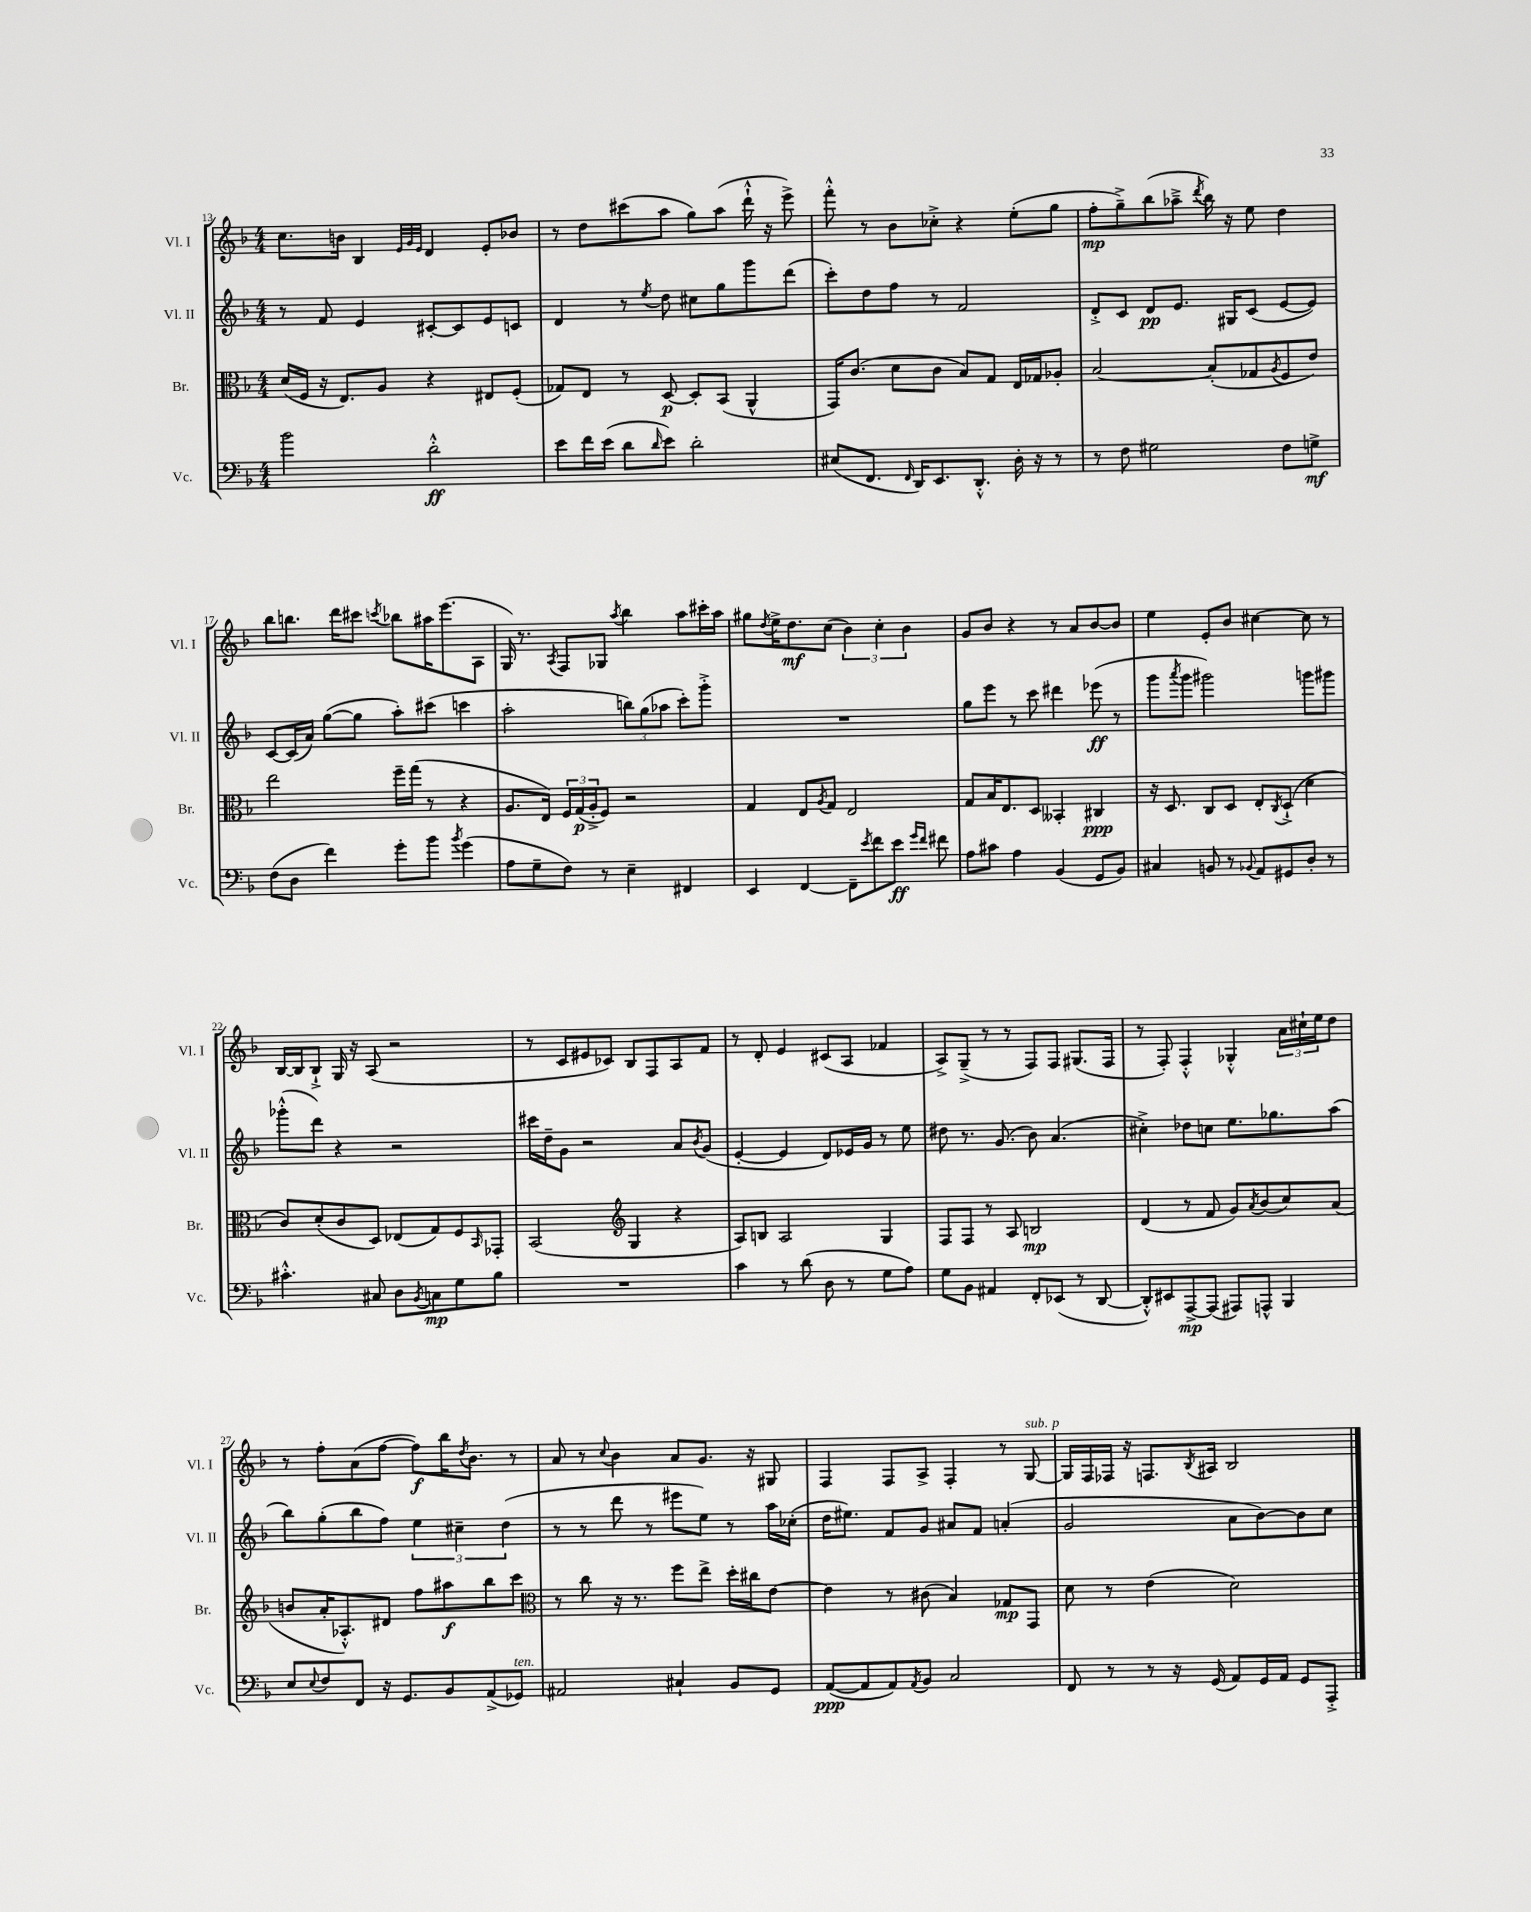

**kern	**kern	**kern	**kern
*staff4	*staff3	*staff2	*staff1
*clefF4	*clefC3	*clefG2	*clefG2
*k[b-]	*k[b-]	*k[b-]	*k[b-]
*M4/4	*M4/4	*M4/4	*M4/4
2b-	(16d	8r	8.cc
.	16F	.	.
.	16r	8f	.
.	8.E)	.	16b
.	.	4e	4B-
.	8A	.	.
.	.	.	32qqe
.	.	.	32qqg
.	.	.	32qqe
2d'^^	4r	[8c#'	4d
.	.	8c#]	.
.	8E#	8e	8e'
.	(8F'	8c	8b-
=	=	=	=
8e	8G-)	4d	8r
16f	8E	.	8dd
(16e	.	.	.
8d	8r	8r	(8ccc#
16qqd	.	8qee	.
8e)	[8D	8dd	8aa
2d'	8D']	8cc#	8gg)
.	(8BB-	8gg	(8aa
.	4AA^^	8ggg	16ddd`^^
.	.	.	16r
.	.	(8ddd	8eee^)
=	=	=	=
(8E#	16GG)	8ccc')	8fff'^^
.	(8.c	.	.
8.FF	.	8dd	8r
.	8d	8ff	8b-
16qqFF	.	.	.
16DD)	.	.	.
8.EE	8c	8r	8cc-'^
.	8B-)	2f	4r
8.DD'^^	.	.	.
.	8G	.	.
16D'	16E	.	(8ee'
16r	16G-	.	.
8r	8A-'	.	8gg
=	=	=	=
8r	[2B-	8d'^	8ff'
8F	.	8c	8gg~^)
2G#	.	8d	(8bb-
.	.	8.e	8aa-~^
.	.	.	8qddd
.	(8B-']	.	16bb-)
.	.	16G#	16r
.	8G-	(8c	8ee
.	8qA	.	.
8F	8F	[8e	4dd
8G^	8e)	8e])	.
=	=	=	=
(8F	2ee	[8c	8bb-
8D	.	(16c]	8.bb
.	.	16a)	.
4f)	.	([8gg	.
.	.	.	16ddd
.	.	8gg]	8ccc#
.	.	.	8qccc
8g'	16ff~	8aa')	8bb-
.	(16gg	.	.
8b-	8r	(8ccc#	16aa#
.	.	.	(8.eee
8qb-	.	.	.
(4g	4r	4ccc	.
.	.	.	8A
=	=	=	=
8A	8.A	2aa'	16G)
.	.	.	8.r
8G~	.	.	.
.	16E)	.	.
.	.	.	8qA
8F)	24F	.	8F
.	(24G	.	.
.	24A'^	.	.
8r	8F)	.	8G-
.	.	.	8qaa
4E~	2r	12bb)	4bb-
.	.	(12gg	.
.	.	12aa-	.
4FF#	.	8ccc')	8aa
.	.	8ggg'^	16ccc#'
.	.	.	16aa
=	=	=	=
4EE	4G	1r	8gg#
.	.	.	8qdd
.	.	.	16ee^
.	.	.	8.dd
[4FF	8E	.	.
.	8qA	.	.
.	8G	.	(8cc
8FF~]	2E	.	6b-)
8qe	.	.	.
8f	.	.	.
.	.	.	6cc'
8e	.	.	.
.	.	.	6b-
16qqg	.	.	.
16qqf	.	.	.
8f#	.	.	.
=	=	=	=
8A	8G	8gg	8g
8c#	16B-	8eee	8b-
.	8.E	.	.
4A	.	8r	4r
.	8D	8ccc	.
(4BB-	4BB--'	4ddd#	8r
.	.	.	8a
8GG	4C#	(8eee-	[8b-
8BB-)	.	8r	8b-]
=	=	=	=
4C#	16r	8ggg	4ee
.	8.D	.	.
.	.	8qaaa	.
.	.	8ggg	.
8BB	8C	2ggg#)	8e'
8r	8D	.	8b-
8qqBB-	.	.	.
8AA	8E'	.	[4cc#
.	8qC	.	.
8GG#	(8D`^	.	.
8D'	4d	8ggg	8cc#]
8r	.	8ggg#	8r
=	=	=	=
4.c#'^^	8c)	(8ggg-'^^	[16B-
.	.	.	16B-]
.	(8d'	8ddd)	8B-`^
.	8c	4r	16G
.	.	.	16r
8C#	8D)	.	(8A
8D	(8E-	2r	2r
8qBB-	.	.	.
8C	8G)	.	.
8G	8F	.	.
.	16qqBB-	.	.
8B-	8GG-'	.	.
=	=	=	=
1r	(2BB-	16ccc#	8r
.	.	16dd~	.
.	.	8g	8c
.	.	2r	8e#
.	.	.	8c-)
*	*clefG2	*	*
.	4G	.	8B-
.	.	.	8F
.	4r	8a	8A
.	.	8qb-	.
.	.	(8g	8f
=	=	=	=
4c	8A)	[4e'	8r
.	8B	.	8d'
8r	2A	4e]	4e
(8d	.	.	.
8D	.	8d)	(8c#
8r	.	16e-	8A
.	.	16g	.
8G	4G	8r	4f-
8A)	.	8ee	.
=	=	=	=
8G	8F	8dd#	8A^)
8BB-	8F	8.r	(8G~^
4AA#	8r	.	8r
.	.	(8.g	.
.	8A	.	8r
8FF'	2B	8b-)	8F)
(8EE-	.	(4.a	8F
8r	.	.	(8.G#
[8DD	.	.	.
.	.	.	16F
=	=	=	=
8DD'^^])	(4d	4cc#'^)	8r
8EE#	.	.	8F')
[8AAA^	8r	8dd-	4F'^^
(8AAA]	8f	8cc	.
8AAA#)	8g)	8.ee	4G-'^^
.	8qa	.	.
8AAA^^	(8b-	.	.
.	.	8.gg-	.
4BBB-	8cc)	.	24a
.	.	.	24cc#`
.	.	.	24ee
.	(8a	(8aa	8dd
=	=	=	=
8E	8b	8bb-)	8r
8qqE	.	.	.
8F	16a'	(8gg'	8ff'
.	8.A-'^^)	.	.
8FF	.	8bb-	(8a
16r	8d#	8ff)	[8ff
8.GG	.	.	.
.	8ff	6ee	8ff])
8BB-	8aa#	.	16bb-
.	.	6cc#~	.
.	.	.	8qdd
.	.	.	8.b-
(8AA^	8bb-	.	.
.	.	(6dd	.
8GG-)	8ccc	.	8r
=	=	=	=
*	*clefC3	*	*
2AA#	8r	8r	8a
.	8cc	8r	8r
.	.	.	8qqcc
.	16r	8ddd	4b-
.	8.r	.	.
.	.	8r	.
4C#`	8ff	8eee#	8a
.	8ee^	8ee)	8.g
8BB-	16dd'	8r	.
.	16cc#	.	16r
8GG	[8e	16aa	8G#
.	.	(16cc-'	.
=	=	=	=
([8AA	4e]	16dd	4F
.	.	8.ee#)	.
8AA]	.	.	.
8AA)	8r	8f	8F
8qAA	.	.	.
8BB-	(8c#	8g	8A^
2C	4B-)	8a#	4F'
.	.	8f	.
.	8G-	(4a'	8r
.	8GG	.	[8G
=	=	=	=
8FF	8d	2g	16G]
.	.	.	16F
8r	8r	.	16F-
.	.	.	16r
8r	(4e	.	8.F
16r	.	.	.
.	.	.	8qB-
(16GG	.	.	16A#
8AA)	2d)	8a	2B-
16GG	.	[8b-)	.
16AA	.	.	.
8GG	.	8b-]	.
8AAA'^	.	8cc	.
==	==	==	==
*-	*-	*-	*-
